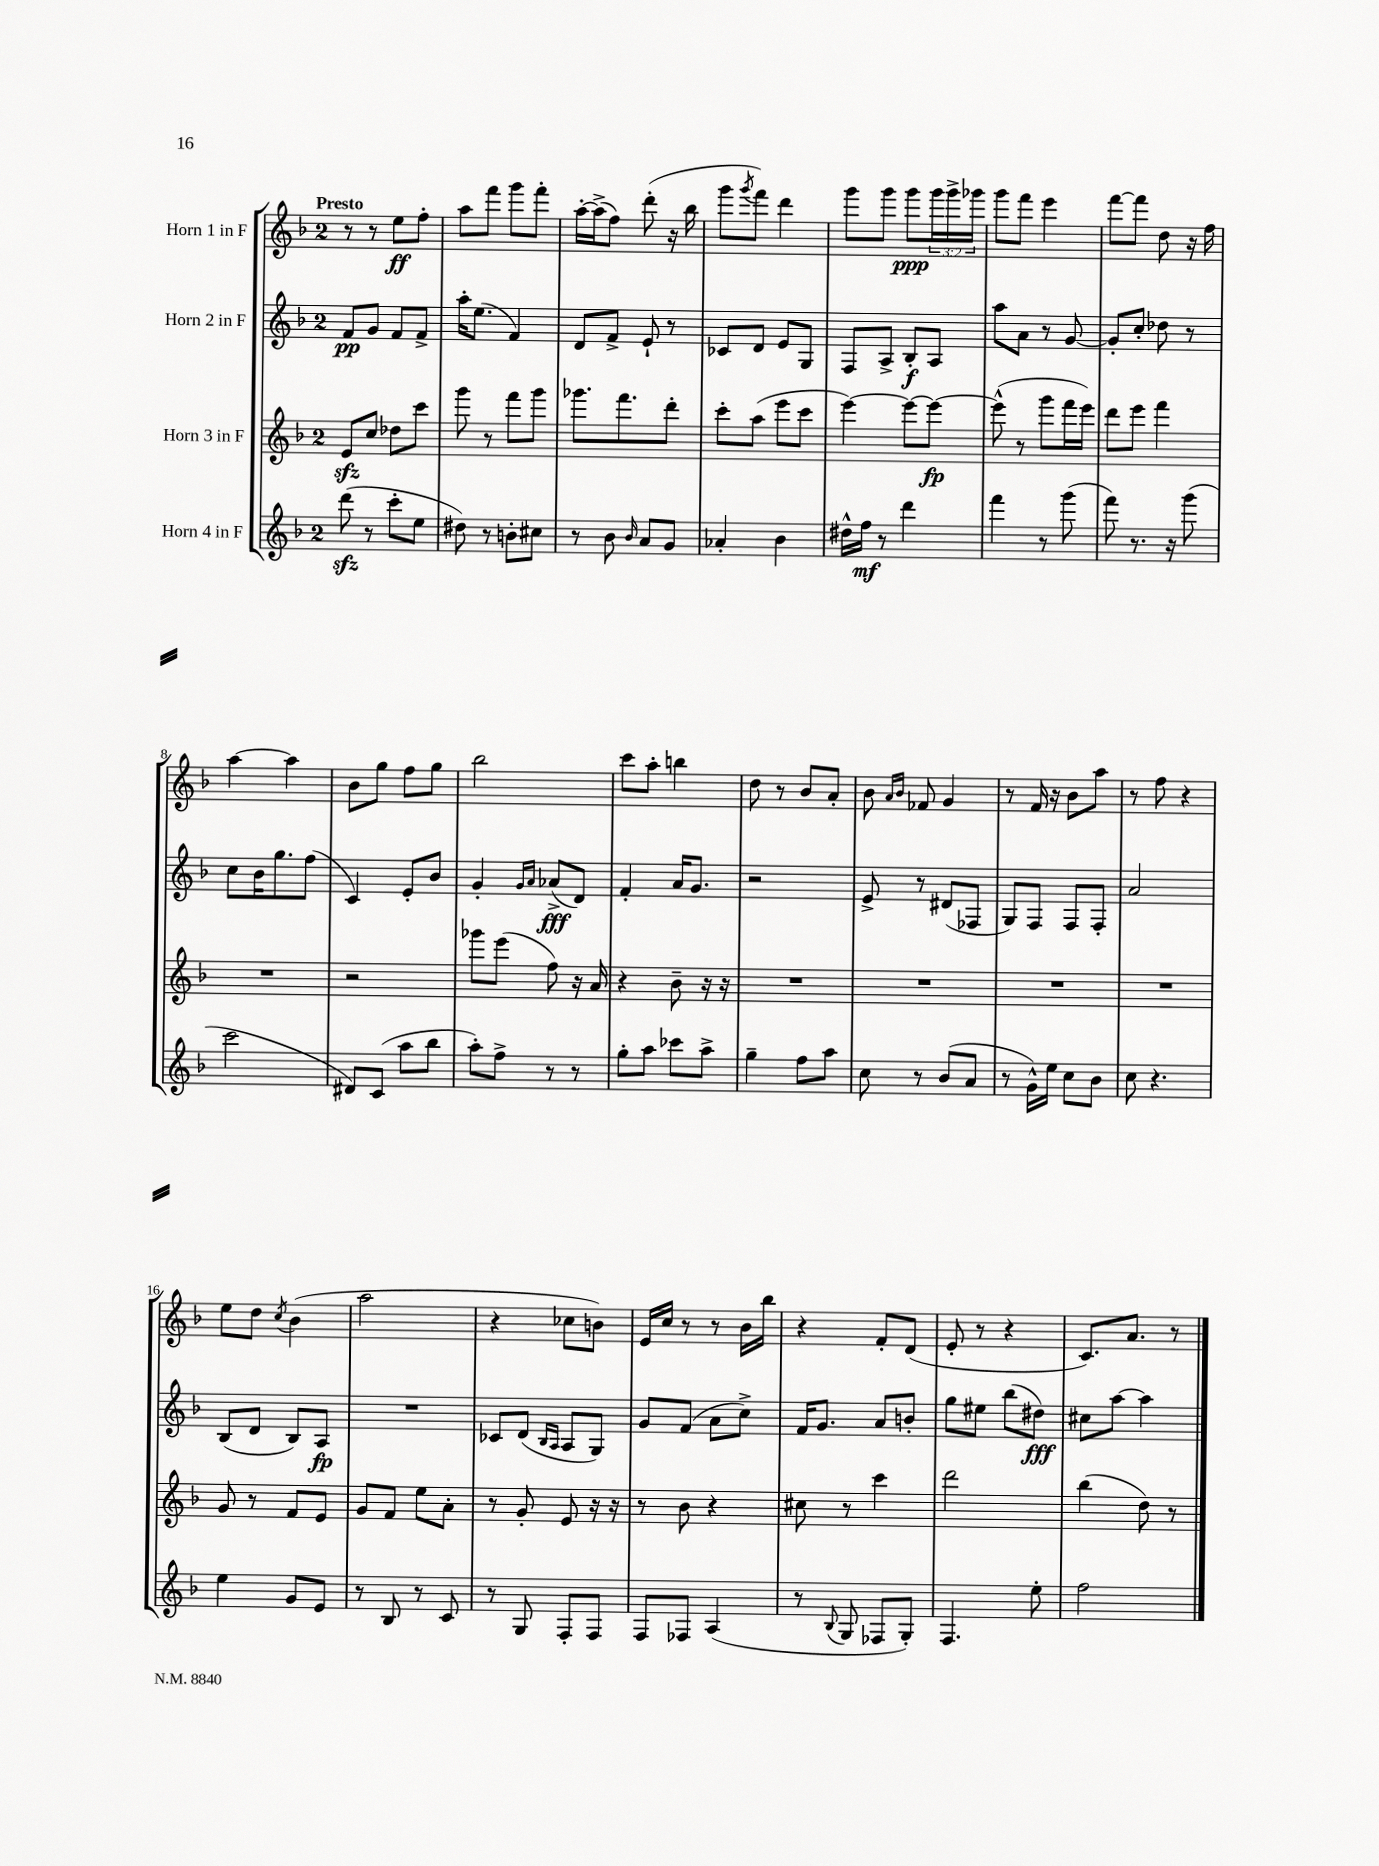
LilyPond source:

<<
\new StaffGroup <<
\new Staff = "s0" \with { instrumentName = "Horn 1 in F" } {
    \clef treble \key f \major \once \override Staff.TimeSignature.style = #'single-digit \time 2/4 \override Staff.TupletNumber.text = #tuplet-number::calc-fraction-text \tempo "Presto"
    r8 r8 e''8\ff f''8-. |
    a''8 f'''8 g'''8 f'''8-. |
    a''16~-. a''16->( f''8) d'''8-.( r16 bes''16 |
    g'''8 \acciaccatura { g'''8 } f'''8) d'''4 |
    g'''8 g'''8 g'''8\ppp \tuplet 3/2 { g'''16 g'''16-> ges'''16 } |
    g'''8 f'''8 e'''4 |
    f'''8~ f'''8 d''8 r16 f''16 |
    a''4~ a''4 |
    bes'8 g''8 f''8 g''8 |
    bes''2 |
    c'''8 a''8-. b''4 |
    d''8 r8 bes'8 a'8-. |
    bes'8 \grace { a'16 bes'16 } fes'8 g'4 |
    r8 f'16 r16 bes'8 a''8 |
    r8 f''8 r4 |
    e''8 d''8 \acciaccatura { c''8 } bes'4( |
    a''2 |
    r4 ces''8 b'8) |
    e'16 c''16 r8 r8 bes'16 bes''16 |
    r4 f'8-. d'8( |
    e'8-. r8 r4 |
    c'8.) a'8. r8 \bar "|." |
}
\new Staff = "s1" \with { instrumentName = "Horn 2 in F" } {
    \clef treble \key f \major \once \override Staff.TimeSignature.style = #'single-digit \time 2/4
    f'8\pp g'8 f'8 f'8-> |
    a''16-. e''8.( f'4) |
    d'8 f'8-> e'8-! r8 |
    ces'8 d'8 e'8 g8 |
    f8 a8-> bes8-.\f a8 |
    a''8 a'8 r8 g'8~ |
    g'8-. c''8-. des''8 r8 |
    c''8 bes'16 g''8. f''8( |
    c'4) e'8-. bes'8 |
    g'4-. \grace { g'16 a'16 } aes'8->\fff( d'8) |
    f'4-. a'16 g'8. |
    r2 |
    e'8-> r8 dis'8( fes8 |
    g8) f8 f8 f8-. |
    a'2 |
    bes8( d'8 bes8) a8\fp |
    R2 |
    ces'8 d'8( \grace { bes16 a16 } a8 g8) |
    g'8 f'8( a'8 c''8->) |
    f'16 g'8. a'8 b'8-. |
    g''8 eis''8 bes''8( dis''8\fff) |
    cis''8 a''8~ a''4 \bar "|." |
}
\new Staff = "s2" \with { instrumentName = "Horn 3 in F" } {
    \clef treble \key f \major \once \override Staff.TimeSignature.style = #'single-digit \time 2/4
    e'8\sfz c''8 des''8 c'''8 |
    g'''8 r8 f'''8 g'''8 |
    ges'''8. f'''8. d'''8-. |
    c'''8-. a''8( e'''8 c'''8 |
    e'''4~) e'''8~ e'''8~\fp |
    e'''8-^( r8 g'''8 f'''16 e'''16) |
    d'''8 e'''8 f'''4 |
    R2 |
    r2 |
    ges'''8 e'''8( f''8) r16 a'16 |
    r4 bes'8-- r16 r16 |
    R2 |
    R2 |
    R2 |
    R2 |
    g'8 r8 f'8 e'8 |
    g'8 f'8 e''8 a'8-. |
    r8 g'8-. e'8 r16 r16 |
    r8 bes'8 r4 |
    cis''8 r8 c'''4 |
    d'''2 |
    bes''4( d''8) r8 \bar "|." |
}
\new Staff = "s3" \with { instrumentName = "Horn 4 in F" } {
    \clef treble \key f \major \once \override Staff.TimeSignature.style = #'single-digit \time 2/4
    d'''8\sfz( r8 c'''8-. e''8 |
    dis''8) r8 b'8-. cis''8 |
    r8 bes'8 \grace { bes'16 } a'8 g'8 |
    aes'4-. bes'4 |
    dis''16-^ f''16\mf r8 d'''4 |
    f'''4 r8 g'''8( |
    f'''8) r8. r16 g'''8( |
    c'''2 |
    dis'8) c'8( a''8 bes''8 |
    a''8-.) f''8-> r8 r8 |
    g''8-. a''8 ces'''8 a''8-> |
    g''4-- f''8 a''8 |
    c''8 r8 bes'8( a'8 |
    r8 g'16-^) e''16 c''8 bes'8 |
    c''8 r4. |
    e''4 g'8 e'8 |
    r8 bes8 r8 c'8 |
    r8 g8 f8-. f8 |
    f8 fes8 a4( |
    r8 \appoggiatura { bes8 } g8 fes8 g8-.) |
    f4. e''8-. |
    f''2 \bar "|." |
}
>>
>>
